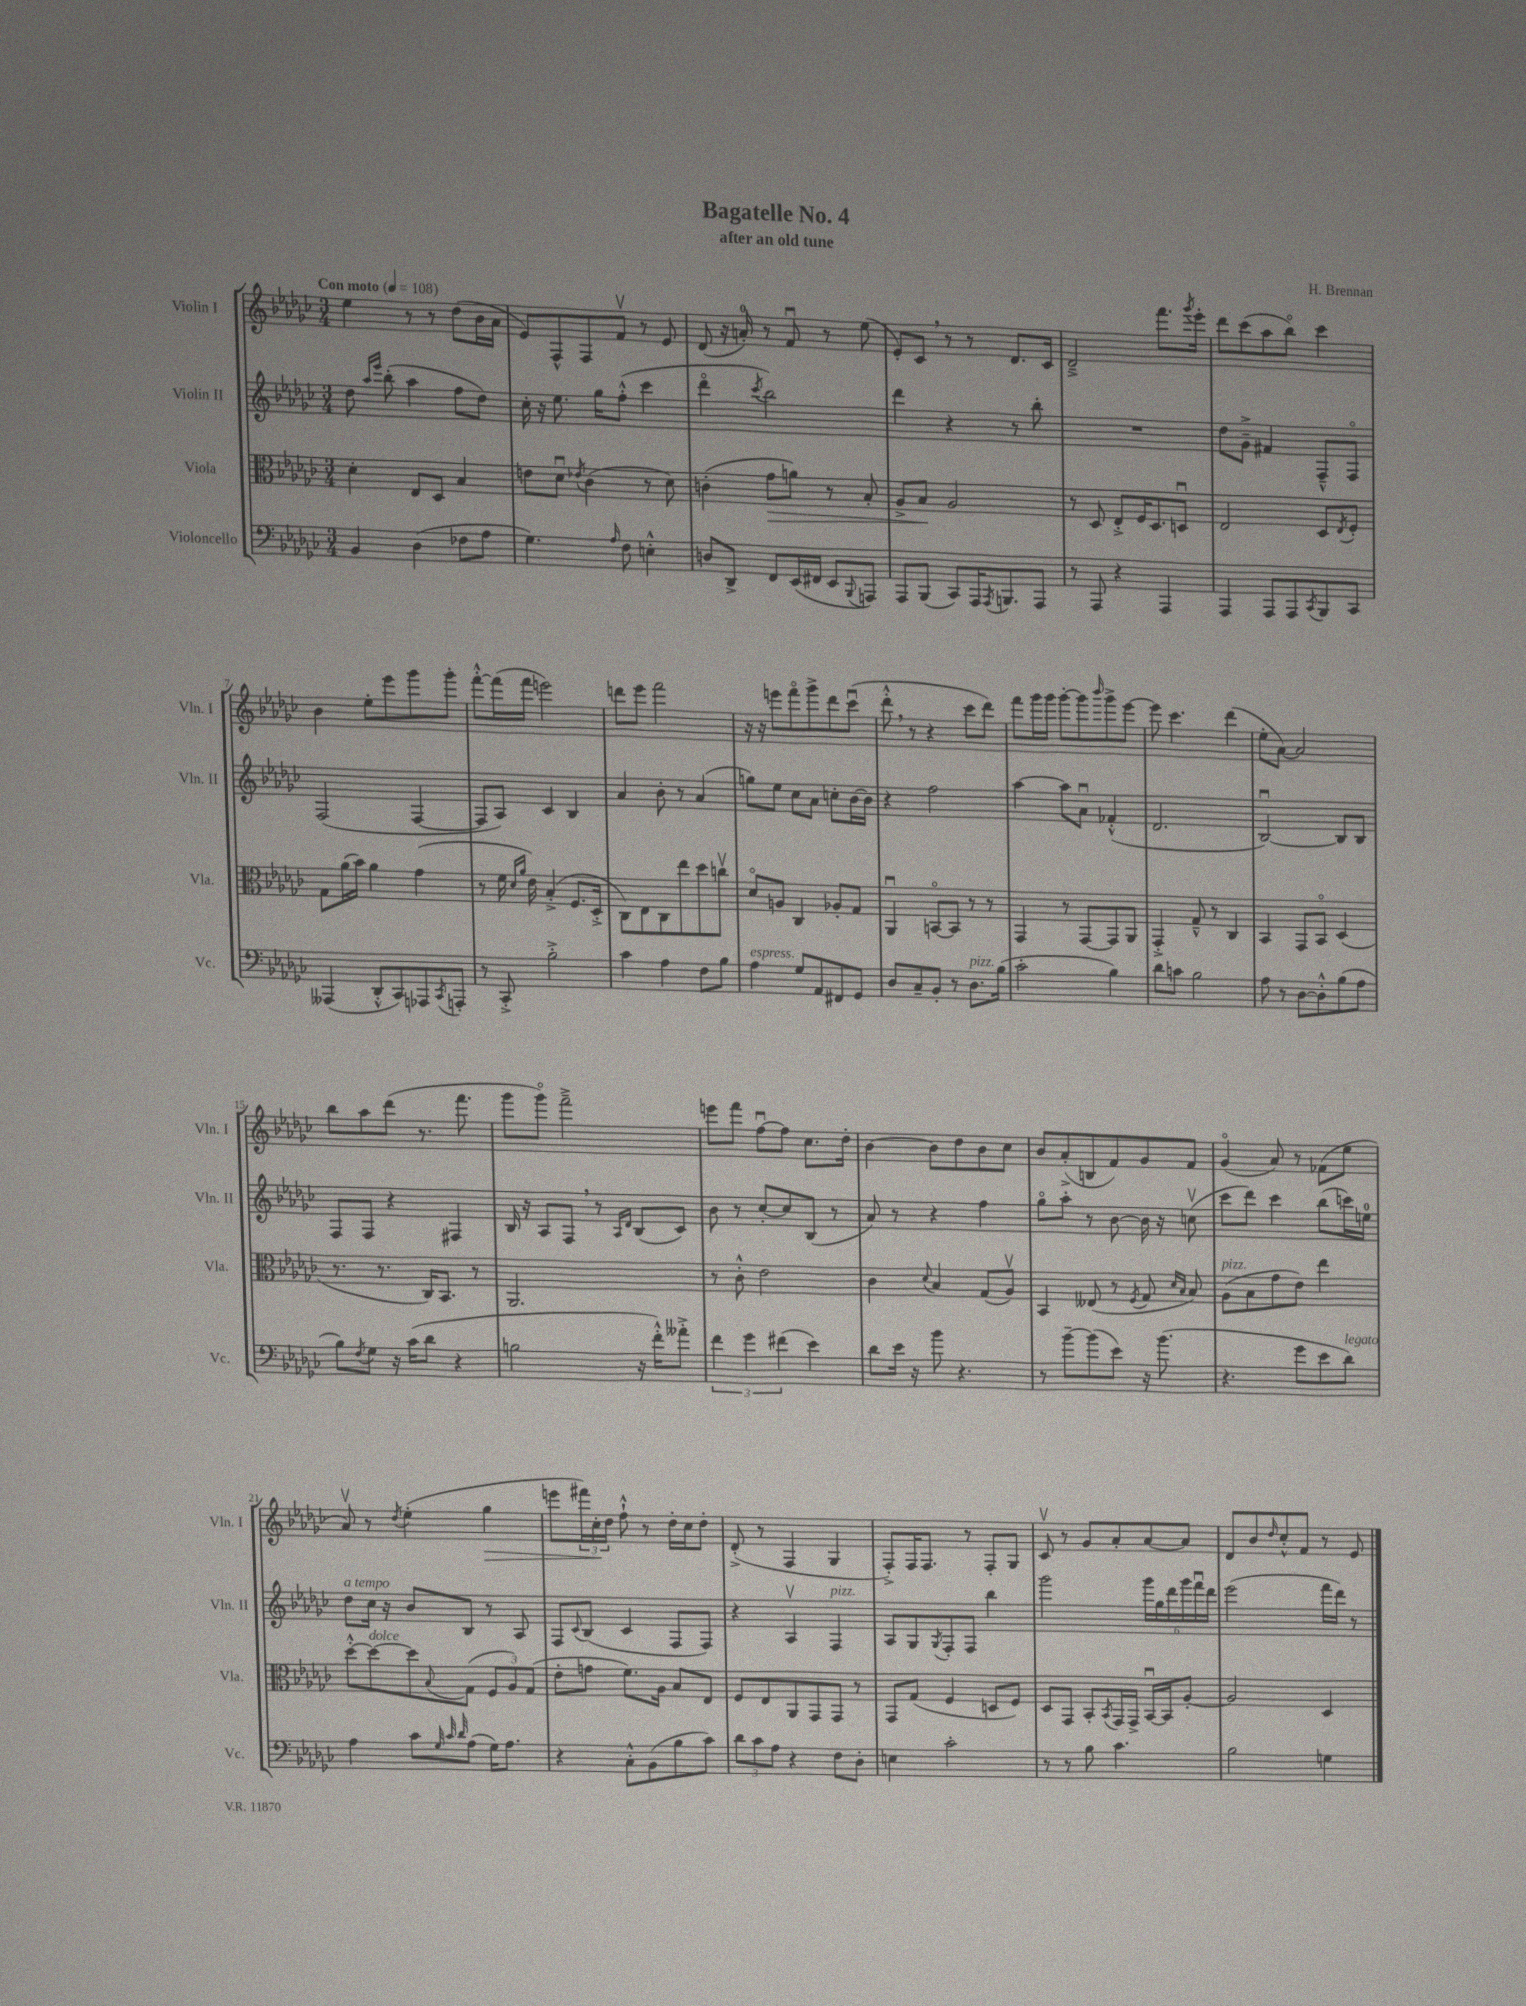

**kern	**kern	**kern	**kern
*staff4	*staff3	*staff2	*staff1
*clefF4	*clefC3	*clefG2	*clefG2
*k[b-e-a-d-g-c-]	*k[b-e-a-d-g-c-]	*k[b-e-a-d-g-c-]	*k[b-e-a-d-g-c-]
*M3/4	*M3/4	*M3/4	*M3/4
*MM108	*MM108	*MM108	*MM108
4BB-/	4d-'\	8dd-\	4ee-\
.	.	16qqaa-/LL	.
.	.	16qqeee-/JJ	.
.	.	(8bb-'\	.
(4D-\	8E-/L	4aa-\	8r
.	8D-/J	.	8r
8F-\L	4B-/	8ff\L	(8dd-\L
8A-\J	.	8dd-\J)	16b-\L
.	.	.	16a-\JJ
=	=	=	=
4.G-\)	8e\L	16cc-'\	8e-/L)
.	.	16r	.
.	8d-u\J	8.ee-\	8F^^/
.	8qe-/	.	.
.	(4c-\	.	8F/
.	.	16gg-\LK	.
16qqA-/	.	.	.
8F\	.	(8ff'^^\J	8fv/J
4E'^^\	8r	4ccc-\	8r
.	8d-\)	.	8e-/
=	=	=	=
8D/L	(4c'\	4ddd-o\	(8d-/
8DD-^/J	.	.	16r
.	.	.	16a'/)
.	.	8qccc-/	.
8FF/L	8g-\L	2bb-\)	8r
(16EE-/L	8a\J)	.	8fu/
16FF#/JJ	.	.	.
8EE-/L	8r	.	8r
8qqBBB-/	.	.	.
8AAA/J)	8B-'/	.	(8ee-\
=	=	=	=
8AAA-/L	8A-^/L	4ddd-\	8e-'/L)
(8BBB-/J	8B-/J	.	8c-/J
8CC-/L)	2A-/	4r	8r
16AAA-/K	.	.	8r
8qAAA-/	.	.	.
8.BBB/	.	.	.
.	.	8r	8.d-/L
8AAA-/J	.	8bb-'\	.
.	.	.	16c-/Jk
=	=	=	=
8r	8r	2.r	2d-~^/
8AAA-/	8D-/	.	.
4r	8E-'^/L	.	.
.	16F/K	.	.
.	8.D-/	.	.
4AAA-/	.	.	8.fff\L
.	8Du/J	.	.
.	.	.	8qggg-/
.	.	.	16eee-'\Jk
=	=	=	=
4AAA-/	2E-/	8dd-\L	8ddd-\L
.	.	8g-~^\J	(8ccc-\
8AAA-/L	.	4f#/	8aa-\
8AAA-/	.	.	8bb-o\J)
8qCC-/	.	.	.
8BBB-/	8D-/L	8F~^^/L	4ccc-\
.	8qE-/	.	.
8CC-/J	8F'/J	8Fo/J	.
=	=	=	=
(4AAA--/	8G-\L	(2F/	4b-\
.	(16a-\L	.	.
.	16b-\JJ)	.	.
8DD-'^^/L	4a-\	.	8ee-'\L
8CC-/)	.	.	8eee-\
8AAA-/	(4g-\	[4F/	8ggg-\
8qCC-/	.	.	.
8AAA'/J	.	.	8ggg-'\J
=	=	=	=
8r	8r	8F/]L	[8fff'^^\L
8CC-'^/	16f\	8A-/J)	(16fff\]L
.	16qqd-/LL	.	.
.	16qqa-/JJ	.	.
.	16e-\)	.	16fff\JJ
2B-'^\	(4B-'^/	4c-/	2eee\)
.	8.F/L	4B-/	.
.	16D-'^/Jk	.	.
=	=	=	=
4c-\	8C-\L)	4a-/	8ddd\L
.	8E-\	.	8eee-\J
4A-\	8C-\	8b-'\	2fff\
.	8ee-\	8r	.
8F\L	8dd-\	(4a-/	.
8B-\J	8ccv\J	.	.
=	=	=	=
4A-\	8d-o/L	8gg\L)	16r
.	.	.	16r
.	8A/J	8ee-\J	8eee\L
8G-/L	4C-/	8cc-\L	8fffo\
8AA-/	.	8a-\J	8ggg-^\
8FF#/	8A-'/L	8cc'\L	8ddd-\
8GG-/J	8G-/J	[16b-\L	(8ccc-u\J
.	.	16b-\]JJ	.
=	=	=	=
8D-/L	4AA-u/	4r	8ddd-'^^\
8C-~/	.	.	8r
8BB-'/J	[8BBo/L	2ff\	4r
8r	8BB/]J	.	.
8.D-\L	8r	.	8ccc-\L
.	8r	.	8ddd-\J)
(16B-\Jk	.	.	.
=	=	=	=
2c-'\	4GG-/	[4aa-\	8fff\L
.	.	.	16ggg-\L
.	.	.	16ggg-\JJ
.	8r	8aa-\]L	[8ggg-'\L
.	[8GG-/L	8a-u\J	8ggg-\]
.	.	.	16qqbbb-/
4B-\)	8GG-/]	(4f-'^^/	8ggg-^\
.	8AA-/J	.	[8eee-\J
=	=	=	=
8d-\L	4GG-'^/	2.d-/	8eee-\]
8c\J	.	.	4.ccc-\
2B-\	8G-~^^/	.	.
.	8r	.	.
.	4C-/	.	(4ddd-\
=	=	=	=
8A-\	4BB-/	[2B-u/)	8ee-'\L
8r	.	.	[8a-\J)
[8D-\L	8GG-/L	.	2a-/]
8D-'^^\]	8BB-o/J	.	.
(8B-\	(4D-/	8B-/]L	.
8A-\J	.	8B-/J	.
=	=	=	=
8B-\L)	8.r	8F/L	8bb-\L
8qF/	.	.	.
8G-\J	.	8F/J	8aa-\
.	8.r	.	.
16r	.	4r	(8ddd-\J
(16c-\LK	.	.	.
8d-\J	16C-/LK)	.	8.r
.	8.BB-/J	.	.
4r	.	4F#/	.
.	.	.	8.fff\
.	8r	.	.
=	=	=	=
2B\	2.AA-/	16B-/	8ggg-\L
.	.	16r	.
.	.	8A-/L	8ggg-o\J)
.	.	8F/J	2fff~^\
.	.	8r	.
.	.	16qqA-/LL	.
.	.	16qqd-/JJ	.
16r	.	(8B-/L	.
16f'^^\LK)	.	.	.
8a--'^\J	.	8c-/J)	.
=	=	=	=
6f\	8r	8b-\	8eee\L
.	8c-'^^\	8r	8fff\J
6g-\	.	.	.
.	2e-\	[8cc-'/L	[8ffu\L
(6f#\	.	.	.
.	.	8cc-/]	8ff\]J
4e-\)	.	(8B-/J	8.cc-\L
.	.	8r	.
.	.	.	16dd-'\Jk
=	=	=	=
8d-\L	4c-\	8a-/)	[4b-\
16e-\Jk	.	8r	.
16r	.	.	.
.	8qqd-/	.	.
8b-\	4B-/	4r	8b-\]L
4.r	.	.	8dd-\
.	(8G-/L	4ff\	8b-\
.	8A-v/J)	.	8cc-\J
=	=	=	=
8r	4BB-/	8gg-o\L	8b-/L
[8b-~\L	.	8aa-'\J	(8a-'^/
(8b-\]	(8E--/	8r	8B/
8e-\J)	8r	[8b-\	8f/)
.	8qF/	.	.
16r	8G-/	16b-\]	8g-/
(8.b-\	.	16r	.
.	16qqd-/LL	.	.
.	16qqB-/JJ	.	.
.	8B-/)	(8ccv\	8f/J
=	=	=	=
4.r	(8A-\L	8ccc-\L	(4g-o/
.	8B-\	8ddd-\J)	.
.	8g-\	4ccc-\	8a-/)
8g-\L	8e-\J)	.	8r
8e-\	4ee-\	(8bb-\L	(8f-\L
8d-\J)	.	16ccc\L)	8ee-\J
.	.	16ee\JJ	.
=	=	=	=
4A-\	[8dd-'^^\L	8dd-\L	8a-v/)
.	8dd-\_	16cc-\Jk	8r
.	.	16r	.
.	.	.	8qdd-/
8c-\L	8dd-\]	8b-/L	(4ee-'\
32qqG-/	.	.	.
32qqc-/	.	.	.
32qqd-/	8qqB-/	.	.
(8A-\J	(8G-\J	8B-/J	.
16G-\LK)	12F/L	8r	4gg-\
8.A-\J	.	.	.
.	12A-/)	.	.
.	.	8A-/	.
.	(12G-/J	.	.
=	=	=	=
4r	8e-'\L	8F/L	8eee\L
.	.	8qqc-/	.
.	8g\J	(8B-/J	24fff#\L)
.	.	.	24cc-'\
.	.	.	24dd-\JJ
8C-'^^\L	8.f\L)	4c-/	8ff`^^\
(8BB-\	.	.	8r
.	16A-\Jk	.	.
8B-\	8B-/L	8F/L	16dd-'\LL
.	.	.	16cc-\J
8c-\J)	8E-/J	8F/J)	8dd-'\J
=	=	=	=
12d-\L	8F/L	4r	(8d-'^/
12c-\	.	.	.
.	8E-/	.	8r
12A-\J	.	.	.
4r	8AA-/	4A-v/	4F/
.	8GG-/	.	.
8F\L	8GG-/J	4F/	4G-/
8D-'\J	8r	.	.
=	=	=	=
4E\	8GG-/L	8A-/L	8F'^/L)
.	(8G-/J	8G-/	16F/K
.	.	.	8.F/J
.	.	8qG-/	.
2c-'\	4F/	8F'/	.
.	.	8F/J	8r
.	8D/L	4bb-\	8F'/L
.	8F/J)	.	8G-/J
=	=	=	=
8r	8D-/L	2ggg-\	8c-v/
8r	8GG-/J	.	8r
8B-\	8BB-'/L	.	8g-/L
.	8qBB-/	.	.
4.c-\	16GG-/L	.	8a-'/
.	16GG-^/JJ	.	.
.	[16BB-u/LL	24ggg-\LL	[8a-/
.	.	24gg-\	.
.	16BB-/]J	.	.
.	.	24ddd-\	.
.	[8A-'/J	24ggg-\	8a-/]J
.	.	24fffu\	.
.	.	24ddd-\JJ	.
=	=	=	=
2B-\	2A-/]	(2eee-\	8d-/L
.	.	.	8b-/
.	.	.	16qqdd-/
.	.	.	8cc-'^^/
.	.	.	8f/J
4G\	4D-/	16fff\LL	8r
.	.	16ddd-\JJ)	.
.	.	8r	8e-/
==	==	==	==
*-	*-	*-	*-
